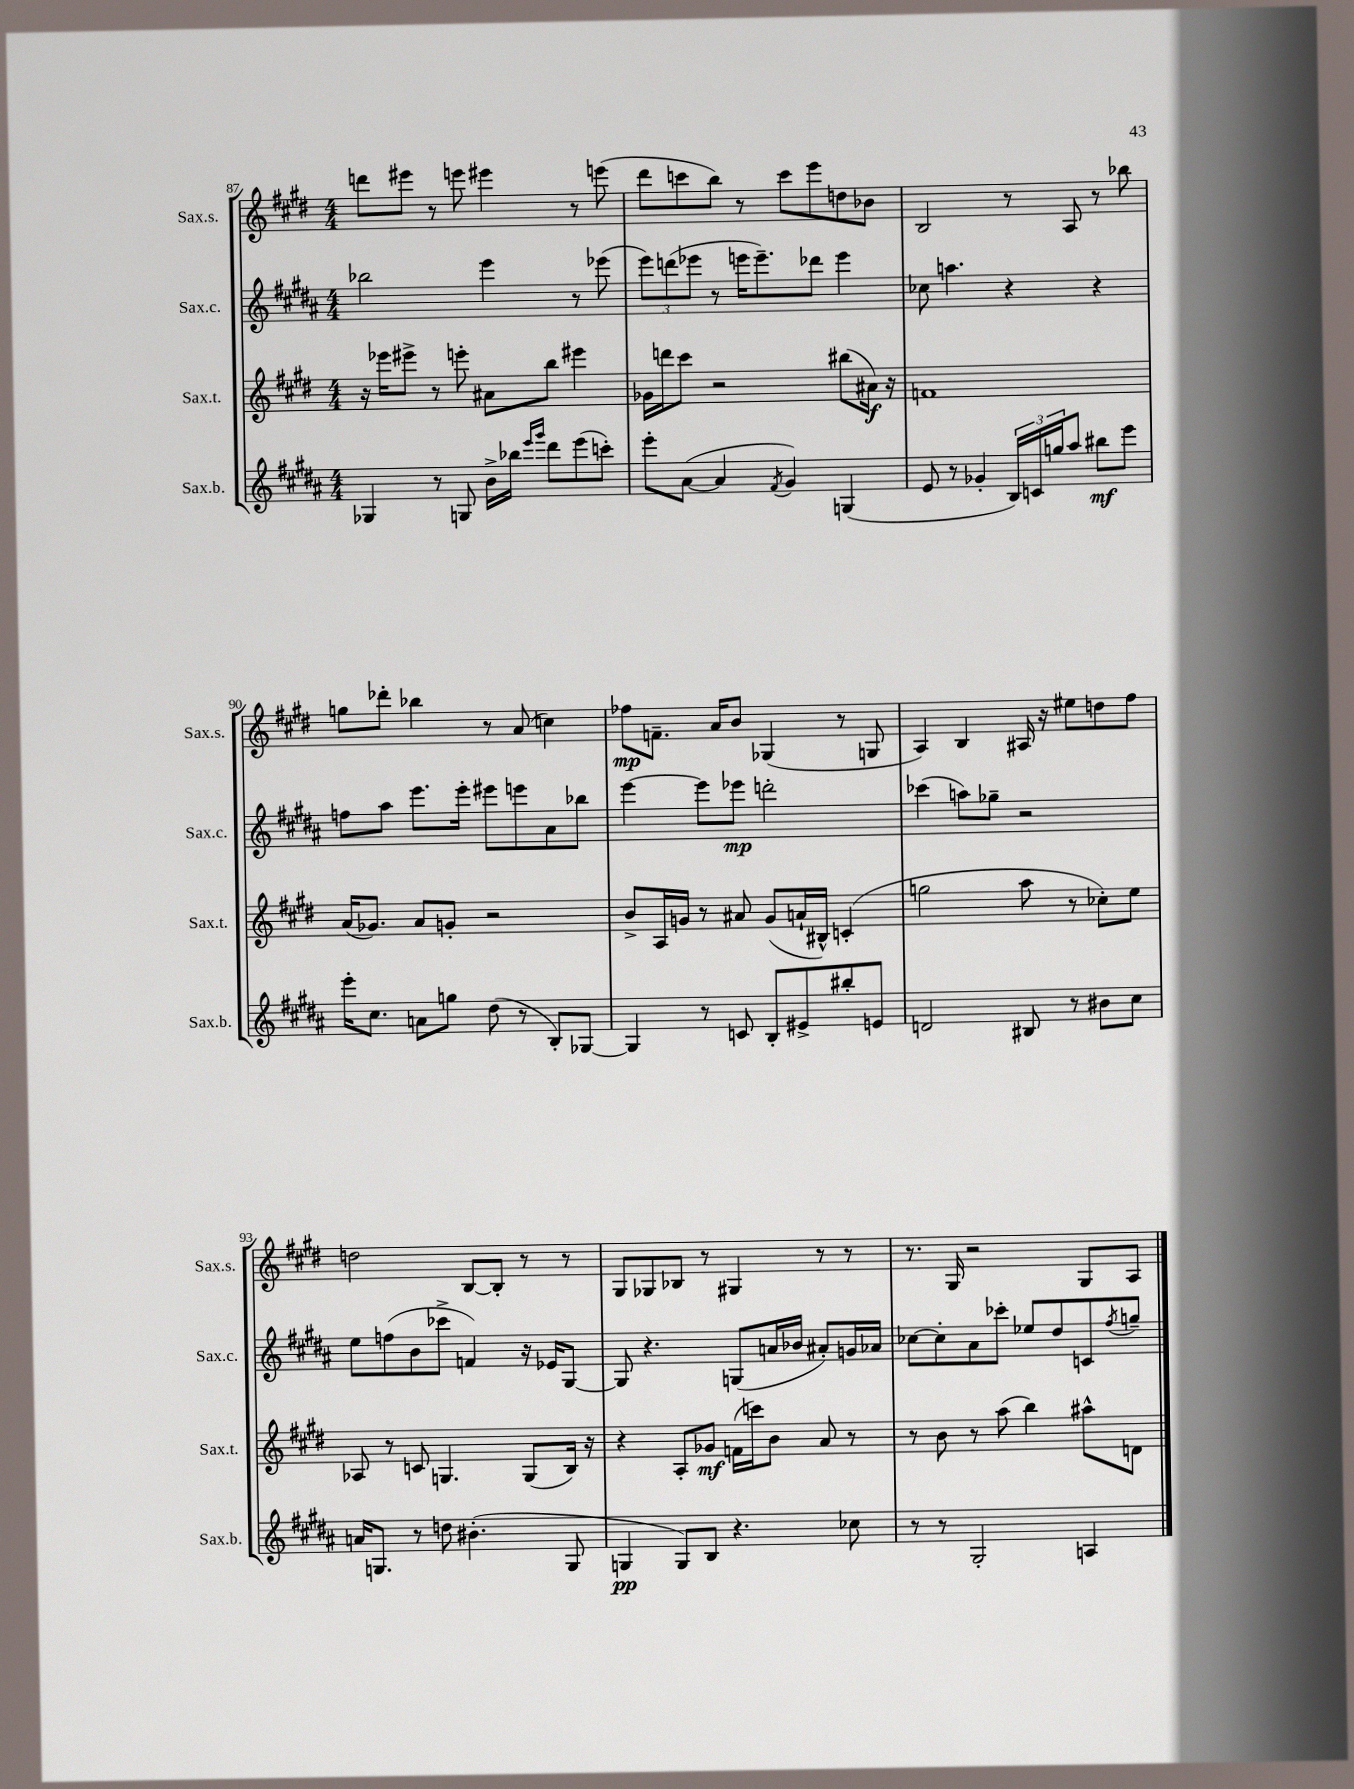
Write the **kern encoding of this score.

**kern	**dynam	**kern	**dynam	**kern	**dynam	**kern	**dynam
*part4	*part4	*part3	*part3	*part2	*part2	*part1	*part1
*staff4	*staff4	*staff3	*staff3	*staff2	*staff2	*staff1	*staff1
*I"Sax.b.	*	*I"Sax.t.	*	*I"Sax.c.	*	*I"Sax.s.	*
*I'Sax.b.	*	*I'Sax.t.	*	*I'Sax.c.	*	*I'Sax.s.	*
*clefG2	*	*clefG2	*	*clefG2	*	*clefG2	*
*k[f#c#g#d#a#]	*	*k[f#c#g#d#]	*	*k[f#c#g#d#a#]	*	*k[f#c#g#d#]	*
*M4/4	*	*M4/4	*	*M4/4	*	*M4/4	*
=87	=87	=87	=87	=87	=87	=87	=87
4G-X/	.	16r	.	2bb-X\	.	8dddn\L	.
.	.	16eee-X\KL	.	.	.	.	.
.	.	8eee#X^\J	.	.	.	8eee#X\J	.
8r	.	8r	.	.	.	8r	.
8Gn/	.	8eeen'\	.	.	.	8eeen\	.
16b^\LL	.	8a#X\L	.	4eee\	.	4eee#X\	.
16bb-X\JJ	.	.	.	.	.	.	.
16qqeee/LL	.	.	.	.	.	.	.
16qqggg#/JJ	.	.	.	.	.	.	.
8ddd#\L	.	8bb\J	.	.	.	.	.
(8eee\	.	4eee#X\	.	8r	.	8r	.
8cccn'\J)	.	.	.	(8eee-X\	.	(8eeen\	.
=88	=88	=88	=88	=88	=88	=88	=88
8eee'\L	.	16g-X\LL	.	12eee\L)	.	8ddd#\L	.
.	.	16dddn\J	.	.	.	.	.
.	.	.	.	(12dddn\	.	.	.
([8a#\J	.	8ccc#\J	.	.	.	8cccn\	.
.	.	.	.	12eee-X\J	.	.	.
4a#/]	.	2r	.	8r	.	8bb\J)	.
.	.	.	.	16eeen\KL	.	8r	.
.	.	.	.	8.eee~\)	.	.	.
8qf#/	.	.	.	.	.	.	.
4g#/)	.	.	.	.	.	8ccc\L	.
.	.	.	.	8ddd-X\J	.	8eee\	.
(4Gn/	.	(8bb#X\L	.	4eee\	.	8ddn\	.
.	.	16a#X\Jk)	f	.	.	8b-X\J	.
.	.	16r	.	.	.	.	.
=89	=89	=89	=89	=89	=89	=89	=89
8e/	.	1fn	.	8cc-X\	.	2B/	.
8r	.	.	.	4.aan\	.	.	.
4g-X'/	.	.	.	.	.	.	.
24B/LL)	.	.	.	4r	.	8r	.
24cn/	.	.	.	.	.	.	.
24ggn/J	.	.	.	.	.	.	.
8aa#/J	.	.	.	.	.	8A/	.
8bb#X\L	mf	.	.	4r	.	8r	.
8eee\J	.	.	.	.	.	8bb-X\	.
!!LO:LB:g=z
=90	=90	=90	=90	=90	=90	=90	=90
16eee'\KL	.	(16a/KL	.	8ffn\L	.	8ggn\L	.
8.cc#\J	.	8.g-X/J)	.	.	.	.	.
.	.	.	.	8aa#\J	.	8ddd-X'\J	.
8an\L	.	8a/L	.	8.eee\L	.	4bb-X\	.
8ggn\J	.	8gn'/J	.	.	.	.	.
.	.	.	.	16eee'\Jk	.	.	.
(8dd#\	.	2r	.	8eee#X\L	.	8r	.
8r	.	.	.	8eeen\	.	(8a/	.
8B'/L)	.	.	.	8a#\	.	4ccn\)	.
[8G-X/J	.	.	.	8bb-X\J	.	.	.
=91	=91	=91	=91	=91	=91	=91	=91
4G-/]	.	8b^/L	.	[4eee\	.	8ff-X\L	mp
.	.	16A/L	.	.	.	8.fn~\J	.
.	.	16gn/JJ	.	.	.	.	.
8r	.	8r	.	8eee\L]	.	.	.
.	.	.	.	.	.	16a/KL	.
8cn/	.	8a#X/	.	8eee-X\J	mp	8b/J	.
8B'/L	.	(8g/L	.	2dddn'\	.	(4G-X/	.
8e#X^/	.	16an`/L	.	.	.	.	.
.	.	16B#X^^/JJ)	.	.	.	.	.
8bb#X'/	.	(4cn'/	.	.	.	8r	.
8en/J	.	.	.	.	.	8Gn/	.
=92	=92	=92	=92	=92	=92	=92	=92
2dn/	.	2ggn\	.	(4ccc-X\	.	4A/)	.
.	.	.	.	8aan\L)	.	4B/	.
.	.	.	.	8gg-X~\J	.	.	.
8B#X/	.	8aa\	.	2r	.	16A#X/	.
.	.	.	.	.	.	16r	.
8r	.	8r	.	.	.	8ee#X\L	.
8b#X\L	.	8cc-X'\L)	.	.	.	8ddn\	.
8cc#\J	.	8ee\J	.	.	.	8ff#\J	.
!!LO:LB:g=z
=93	=93	=93	=93	=93	=93	=93	=93
16an/KL	.	8A-X/	.	8ee\L	.	2ddn\	.
8.Gn/J	.	.	.	.	.	.	.
.	.	8r	.	(8ffn\	.	.	.
8r	.	8cn/	.	8b\	.	.	.
8ddn\	.	4.Gn/	.	8ccc-X^\J	.	.	.
(4.b#X'\	.	.	.	4fn/)	.	[8B/L	.
.	.	.	.	.	.	8B'/J]	.
.	.	(8G/L	.	16r	.	8r	.
.	.	.	.	16e-X/KL	.	.	.
8G/	.	16B/Jk)	.	[8G#/J	.	8r	.
.	.	16r	.	.	.	.	.
=94	=94	=94	=94	=94	=94	=94	=94
4Gn/	pp	4r	.	8G#/]	.	8G#/L	.
.	.	.	.	4.r	.	8G-X/	.
8G/L)	.	8A'/L	.	.	.	8B-X/J	.
8B/J	.	8g-X/J	mf	.	.	8r	.
4.r	.	(16fn\LL	.	(8Gn/L	.	4G#X/	.
.	.	16cccn\J)	.	.	.	.	.
.	.	8b\J	.	16an/L	.	.	.
.	.	.	.	16b-X/JJ	.	.	.
.	.	8a/	.	8a#X'/L)	.	8r	.
8cc-X\	.	8r	.	16gn/L	.	8r	.
.	.	.	.	16a-X/JJ	.	.	.
=95	=95	=95	=95	=95	=95	=95	=95
8r	.	8r	.	[8cc-X\L	.	8.r	.
8r	.	8b\	.	8cc-'\]	.	.	.
.	.	.	.	.	.	16G#/	.
2G#'/	.	8r	.	8a#\	.	2r	.
.	.	(8aa\	.	8ccc-X'\J	.	.	.
.	.	4bb\)	.	8ee-X/L	.	.	.
.	.	.	.	8dd#/	.	.	.
4An/	.	8aa#X^^\L	.	8cn/	.	8G#/L	.
.	.	.	.	8qff#/	.	.	.
.	.	8dn\J	.	8ggn~/J	.	8A/J	.
==	==	==	==	==	==	==	==
*-	*-	*-	*-	*-	*-	*-	*-
